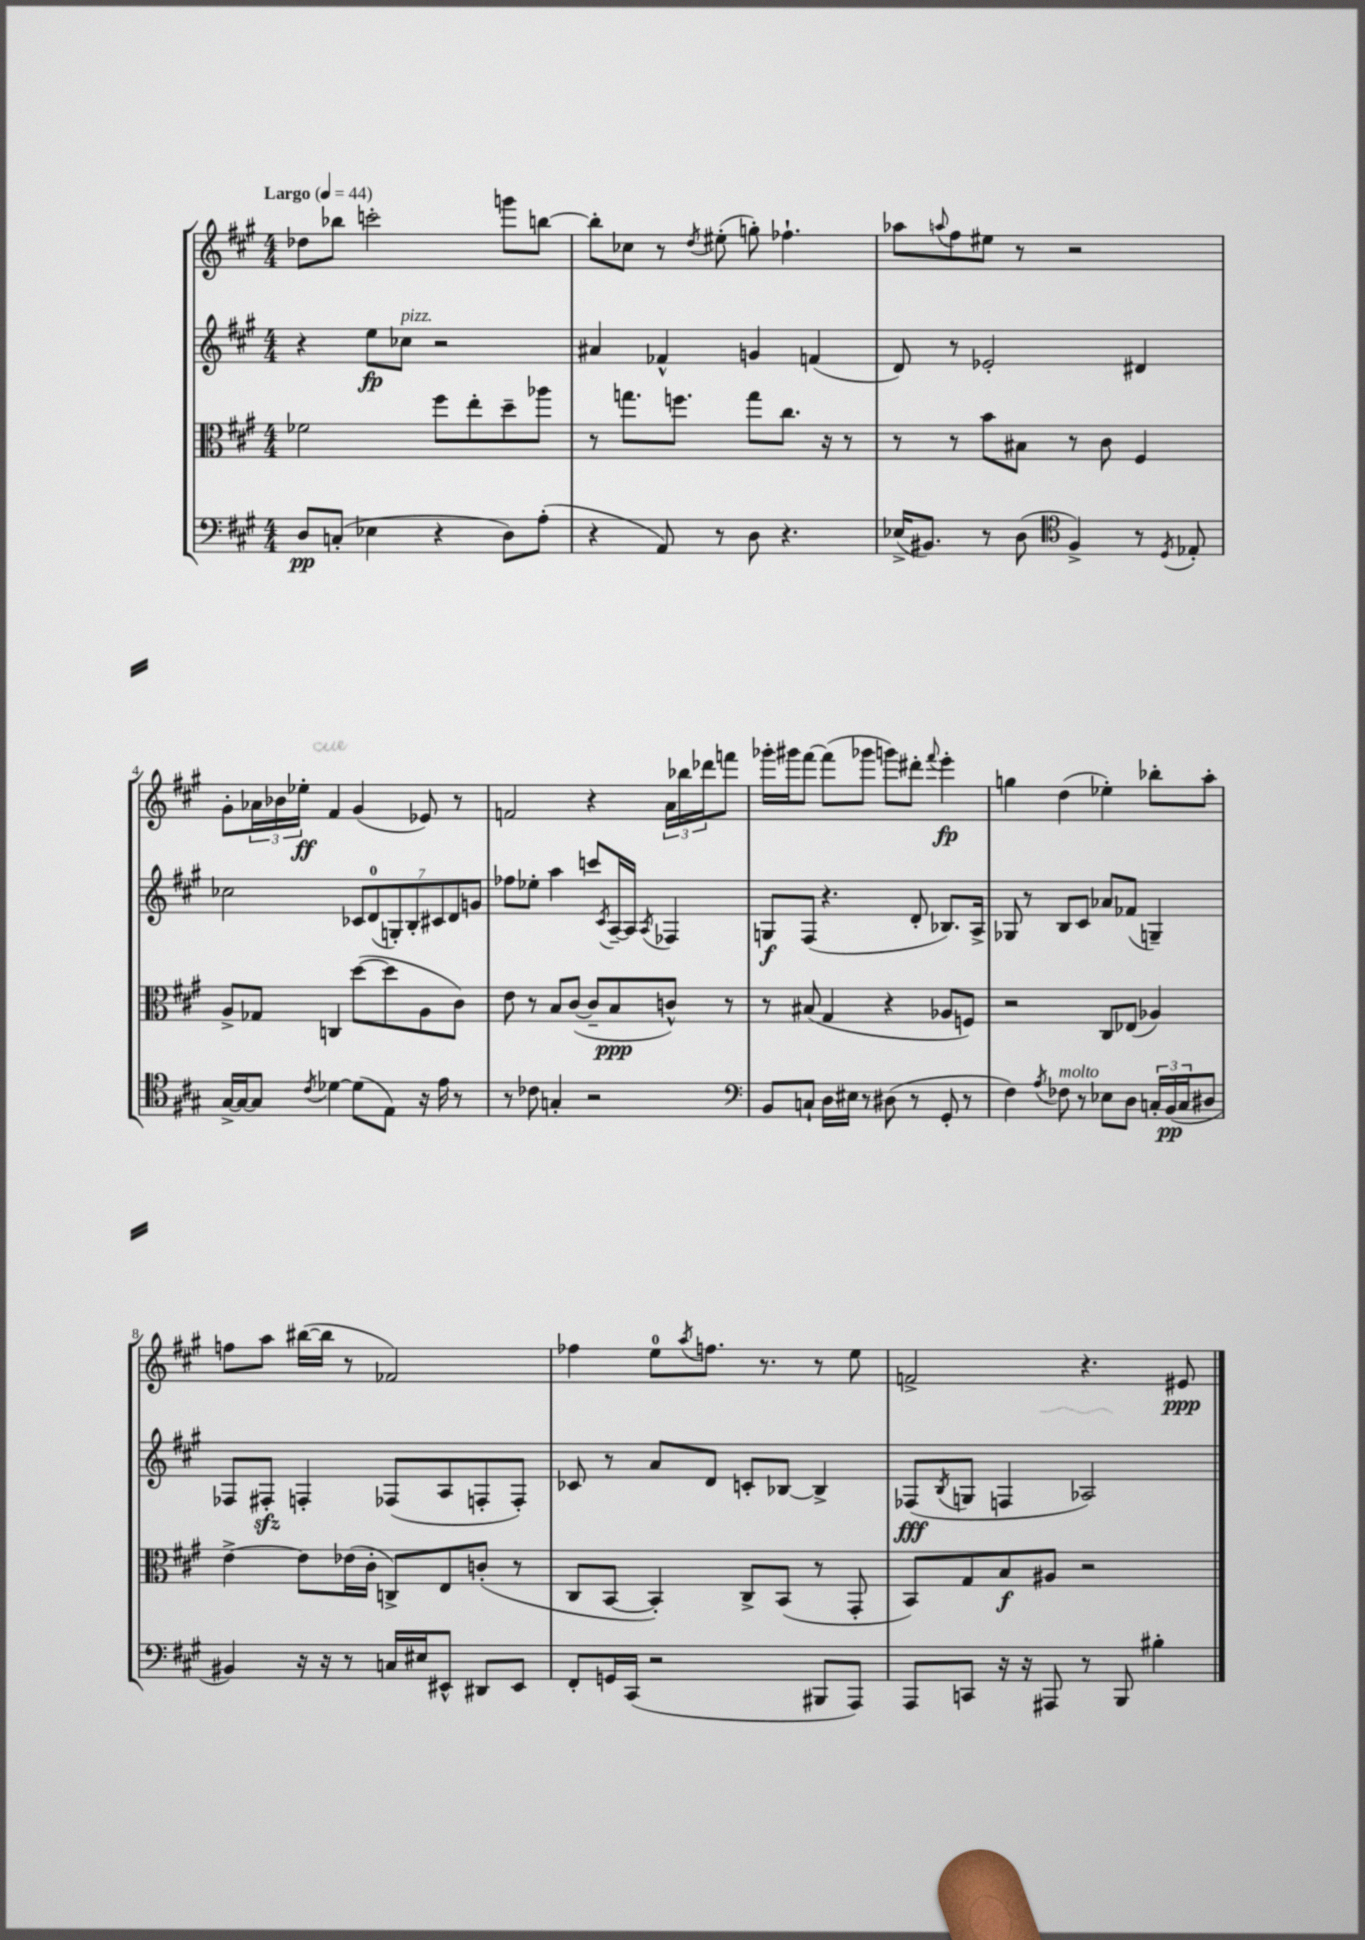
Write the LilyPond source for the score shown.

<<
\new StaffGroup <<
\new Staff = "s0" {
    \clef treble \key a \major \numericTimeSignature \time 4/4 \tempo "Largo" 4 = 44
    des''8 bes''8 c'''2-. g'''8 b''8~ |
    b''8-. ces''8 r8 \acciaccatura { d''8 } eis''8-.( g''8-.) fes''4.-! |
    aes''8 \appoggiatura { a''8 } fis''8 eis''8 r8 r2 |
    gis'8-. \tuplet 3/2 { aes'16 bes'16 ees''16-.\ff } fis'4 gis'4( ees'8) r8 |
    f'2 r4 \tuplet 3/2 { a'16 bes''16 des'''16 } f'''8 |
    ges'''16-. gis'''16 fis'''8~ fis'''8( ges'''8 g'''8) dis'''8-. \appoggiatura { fis'''8 } e'''4-.\fp |
    g''4 d''4( ees''4-.) bes''8-. a''8-. |
    f''8 a''8 bis''16~( bis''16 r8 fes'2) |
    fes''4 e''8-0 \acciaccatura { a''8 } f''8. r8. r8 e''8 |
    f'2-> r4. eis'8\ppp \bar "|." |
}
\new Staff = "s1" {
    \clef treble \key a \major \numericTimeSignature \time 4/4
    r4 e''8\fp ces''8^\markup { \italic "pizz." } r2 |
    ais'4 fes'4-^ g'4 f'4( |
    d'8) r8 ees'2-. dis'4 |
    ces''2 \tuplet 7/4 { ces'8 d'8-0( g8-.) b8-. cis'8 d'8 g'8 } |
    fes''8 ees''8-. a''4 c'''8 \acciaccatura { cis'8 } a16~-- a16 \acciaccatura { a8 } fes4 |
    g8\f fis8( r4. d'8-. bes8.) a16-> |
    ges8 r8 b8 cis'8 aes'8 fes'8( g4--) |
    fes8 fis8-.\sfz f4-. fes8( a8 f8-. f8-.) |
    ces'8 r8 a'8 d'8 c'8-. bes8~ bes4-> |
    fes8\fff( \acciaccatura { b8 } g8 f4 aes2) \bar "|." |
}
\new Staff = "s2" {
    \clef alto \key a \major \numericTimeSignature \time 4/4
    fes'2 fis''8 e''8-. d''8-- aes''8 |
    r8 g''8. f''8. g''8 cis''8. r16 r8 |
    r8 r8 b'8 bis8 r8 cis'8 fis4 |
    a8-> ges8 c4 d''8~( d''8 a8 cis'8) |
    e'8 r8 b8 cis'8~( cis'8-- b8\ppp c'8-^) r8 |
    r8 bis8( gis4 r4 aes8 f8) |
    r2 cis8 ees8( aes4) |
    e'4~-> e'8 ees'16( cis'16-. c8->) e8 c'8-.( r8 |
    cis8 b,8~ b,4-.) cis8-> b,8( r8 gis,8-. |
    b,8) gis8 b8\f ais8 r2 \bar "|." |
}
\new Staff = "s3" {
    \clef bass \key a \major \numericTimeSignature \time 4/4
    d8\pp c8-.( ees4 r4 d8) a8-.( |
    r4 a,8) r8 d8 r4. |
    ees16->( bis,8.) r8 d8( \clef tenor fis4->) r8 \acciaccatura { d8 } ees8-. |
    gis16~-> gis16~ gis8 \acciaccatura { cis'8 } des'4~ des'8( e8) r16 e'16 r8 |
    r8 ces'8 g4-. r2 |
    \clef bass b,8 c8-! d16 eis16 r8 dis8( r8 gis,8-. r8 |
    fis4) \acciaccatura { a8 } fes8^\markup { \italic "molto" } r8 ees8 d8 \tuplet 3/2 { c16-. b,16\pp( c16 } dis8 |
    bis,4) r16 r16 r8 c16 eis16 eis,8-^ dis,8 eis,8 |
    fis,8-. g,16 cis,16( r2 bis,,8 a,,8) |
    a,,8 c,8 r16 r16 ais,,8 r8 b,,8 bis4-. \bar "|." |
}
>>
>>
